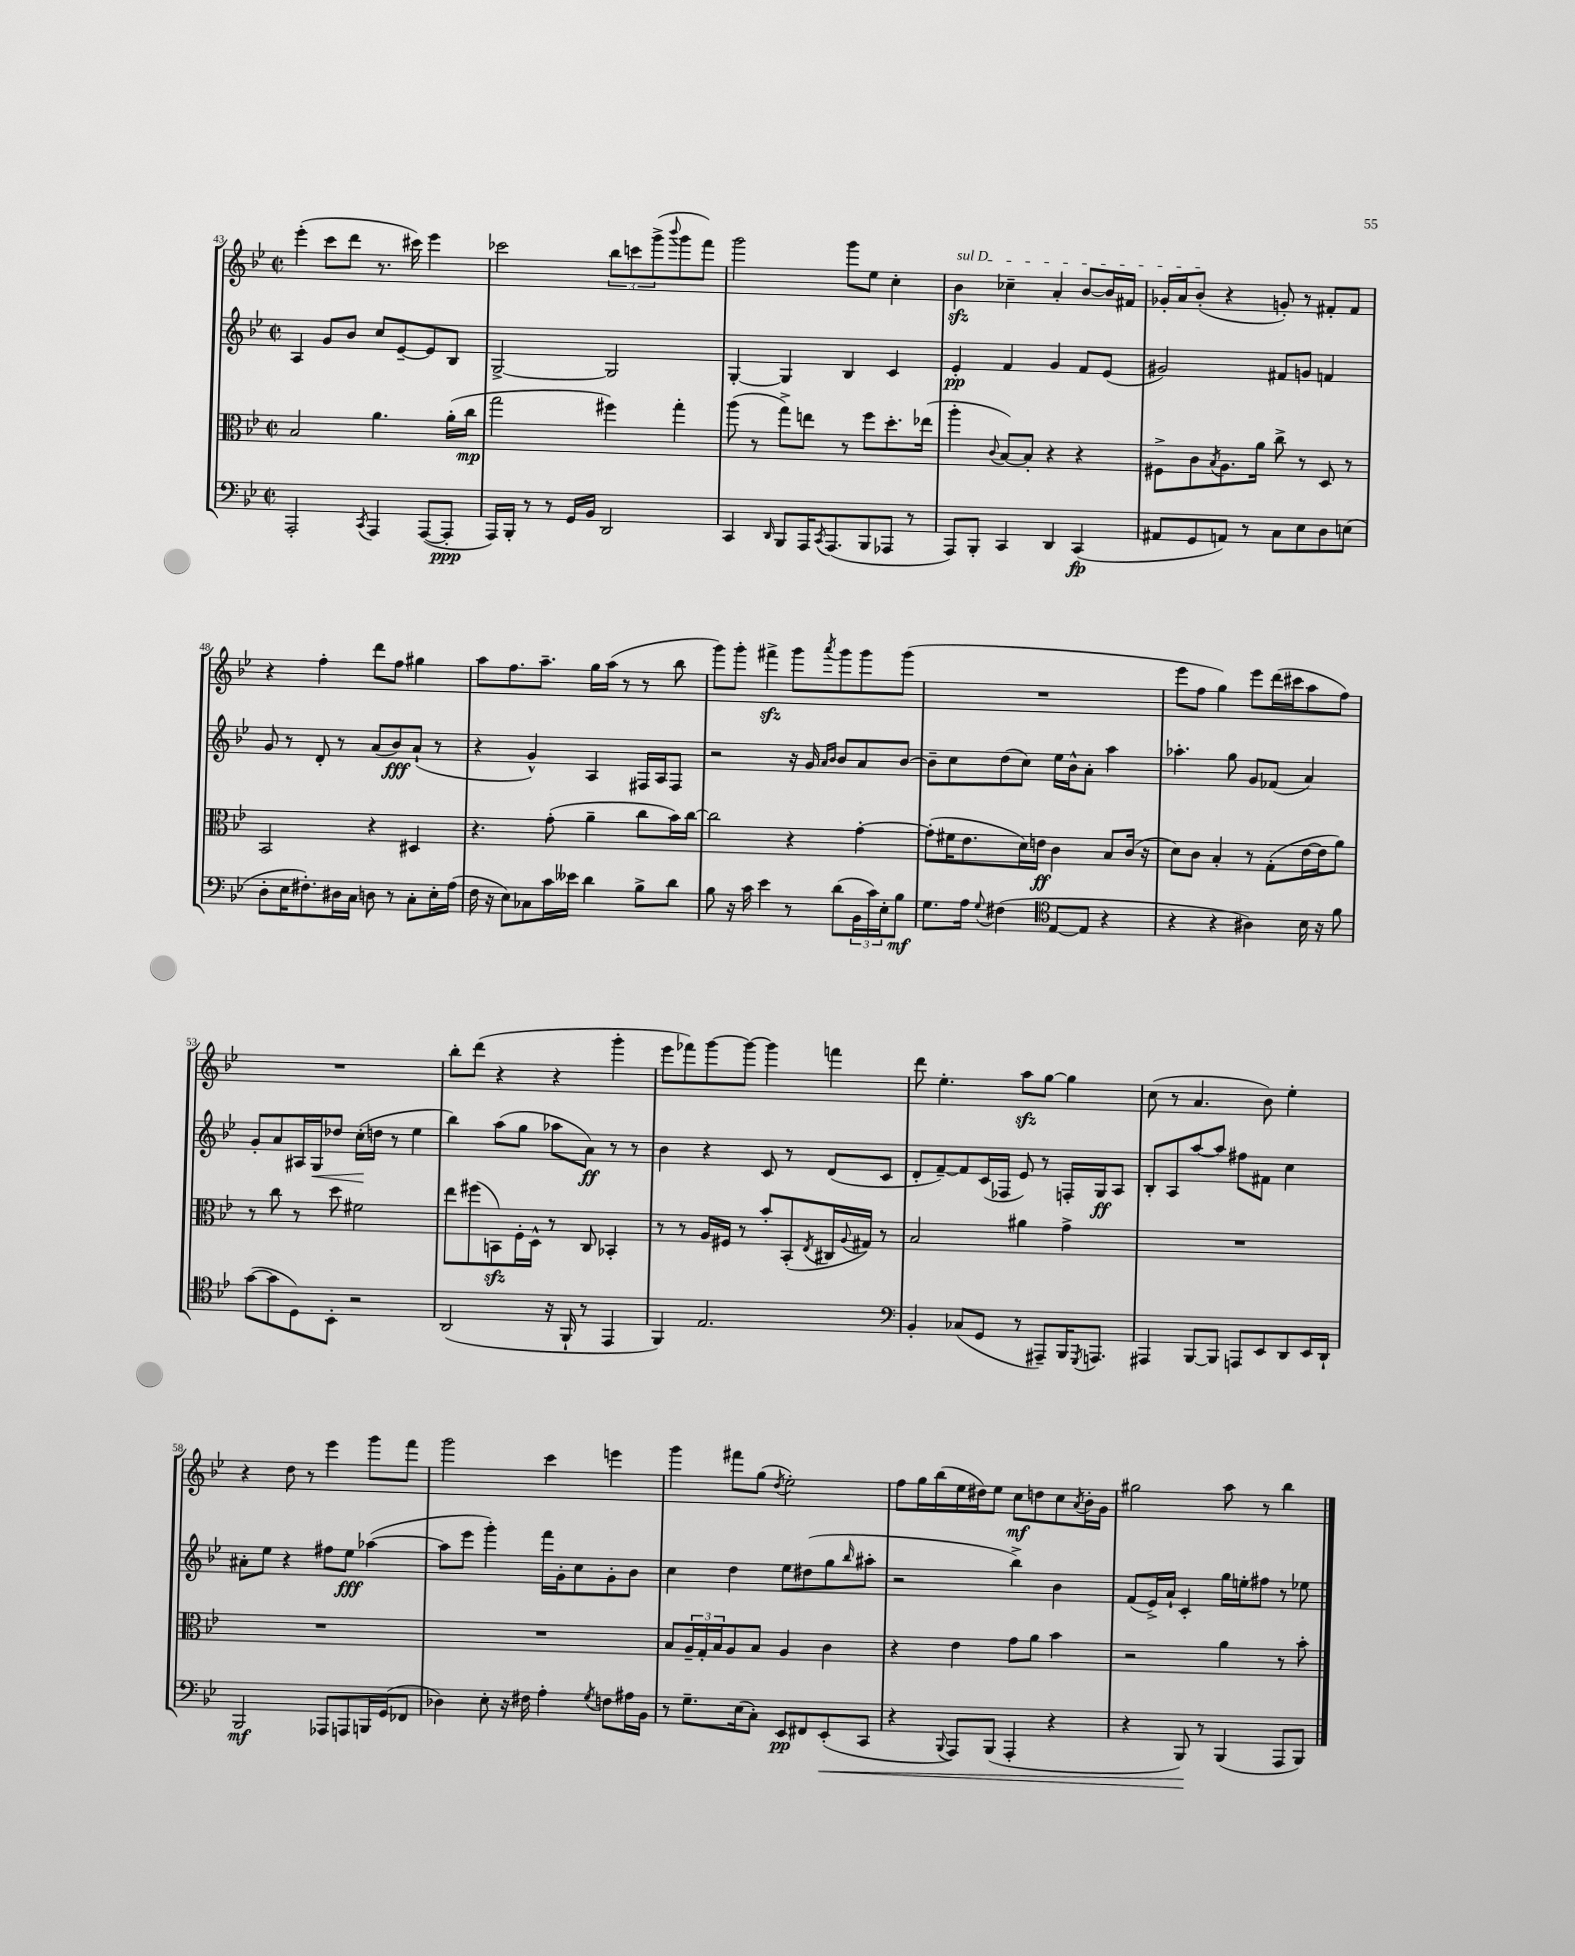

**kern	**dynam	**kern	**dynam	**kern	**dynam	**kern	**dynam
*part4	*part4	*part3	*part3	*part2	*part2	*part1	*part1
*staff4	*staff4	*staff3	*staff3	*staff2	*staff2	*staff1	*staff1
*clefF4	*	*clefC3	*	*clefG2	*	*clefG2	*
*k[b-e-]	*	*k[b-e-]	*	*k[b-e-]	*	*k[b-e-]	*
*M2/2	*	*M2/2	*	*M2/2	*	*M2/2	*
*met(c|)	*	*met(c|)	*	*met(c|)	*	*met(c|)	*
=43	=43	=43	=43	=43	=43	=43	=43
2AAA'/	.	2B-/	.	4A/	.	(4eee-'\	.
.	.	.	.	8g/L	.	8ccc\L	.
.	.	.	.	8b-/J	.	8ddd\J	.
8qCC/	.	.	.	.	.	.	.
4AAA/	.	4.a\	.	8cc/L	.	8.r	.
.	.	.	.	[8e-~/	.	.	.
.	.	.	.	.	.	16ccc#X\)	.
([8AAA/L	.	.	.	8e-/]	.	4eee-\	.
8AAA'/J]	ppp	(16a'\LL	.	8B-/J	.	.	.
.	.	16cc\JJ	mp	.	.	.	.
=44	=44	=44	=44	=44	=44	=44	=44
16AAA/LL)	.	2gg\	.	[2G^/	.	2ccc-X\	.
16BBB-'/JJ	.	.	.	.	.	.	.
8r	.	.	.	.	.	.	.
8r	.	.	.	.	.	.	.
16GG/LL	.	.	.	.	.	.	.
16BB-/JJ	.	.	.	.	.	.	.
2DD/	.	4ff#X\)	.	2G/]	.	12bb-\L	.
.	.	.	.	.	.	12cccn\	.
.	.	.	.	.	.	(12ggg^\	.
.	.	.	.	.	.	8qqbbb-/	.
.	.	4gg'\	.	.	.	8ggg\	.
.	.	.	.	.	.	8fff\J)	.
=45	=45	=45	=45	=45	=45	=45	=45
4CC/	.	(8aa\	.	[4G'/	.	2ggg\	.
.	.	8r	.	.	.	.	.
16qqDD/	.	.	.	.	.	.	.
8BBB-/L	.	8gg^\L)	.	4G/]	.	.	.
16AAA/K	.	8een\J	.	.	.	.	.
8qCC/	.	.	.	.	.	.	.
(8.AAA/	.	.	.	.	.	.	.
.	.	8r	.	4B-/	.	8ggg\L	.
8BBB-/	.	8ff\L	.	.	.	8ee-\J	.
8AAA-X/J	.	8.dd'\	.	4c/	.	4cc'\	.
8r	.	.	.	.	.	.	.
.	.	(16ee-X\Jk	.	.	.	.	.
=46	=46	=46	=46	=46	=46	=46	=46
!	!	!	!	!	!	!LO:TX:a:i:t=sul D	!
8AAA/L)	.	4aa'\	.	4e-'/	pp	4b-zz\	.
8BBB-'/J	.	.	.	.	.	.	.
.	.	8qqc/	.	.	.	.	.
4CC/	.	[8B-/L)	.	4f/	.	4cc-X~\	.
.	.	8B-'/J]	.	.	.	.	.
4DD/	.	4r	.	4g/	.	4a'/	.
(4CC/	fp	4r	.	8f/L	.	[8b-/L	.
.	.	.	.	(8e-/J	.	16b-/L]	.
.	.	.	.	.	.	16f#X/JJ	.
=47	=47	=47	=47	=47	=47	=47	=47
8AA#X/L	.	8F#X^\L	.	2g#X/)	.	16g-X'/LL	.
.	.	.	.	.	.	16a/J	.
8GG/	.	8c\	.	.	.	(8b-'/J	.
.	.	8qB-/	.	.	.	.	.
8AAn/J)	.	8.A\	.	.	.	4r	.
8r	.	.	.	.	.	.	.
.	.	16a\Jk	.	.	.	.	.
8C\L	.	8cc^\	.	8f#X/L	.	8gn'/)	.
8E-\	.	8r	.	8gn/J	.	8r	.
8D\	.	8D/	.	4fn/	.	8f#X'/L	.
(8En\J	.	8r	.	.	.	8f#/J	.
!!LO:LB:g=z
=48	=48	=48	=48	=48	=48	=48	=48
8D'\L	.	2BB-/	.	8g/	.	4r	.
16E-\K	.	.	.	8r	.	.	.
8.F#X'\)	.	.	.	.	.	.	.
.	.	.	.	8d'/	.	4ff'\	.
16D#X\L	.	.	.	8r	.	.	.
16C\JJ	.	.	.	.	.	.	.
8Dn\	.	4r	.	(8a/L	.	8ddd\L	.
8r	.	.	.	8b-/)	fff	8ff\J	.
8C'\L	.	4D#X/	.	(8a`/J	.	4gg#X\	.
16E-'\L	.	.	.	8r	.	.	.
(16A\JJ	.	.	.	.	.	.	.
=49	=49	=49	=49	=49	=49	=49	=49
16F\	.	4.r	.	4r	.	8aa\L	.
16r	.	.	.	.	.	.	.
8E-\L)	.	.	.	.	.	8.ff\	.
8C-X\	.	.	.	4g^^/)	.	.	.
.	.	.	.	.	.	8.aa~\J	.
16c\L	.	(8g'\	.	.	.	.	.
16e--X\JJ	.	.	.	.	.	.	.
4d\	.	4a~\	.	4A/	.	16gg\LL	.
.	.	.	.	.	.	(16aa\JJ	.
.	.	.	.	.	.	8r	.
8B-^\L	.	8cc\L	.	16F#X/LL	.	8r	.
.	.	.	.	16A/J	.	.	.
8d\J	.	16b-\L)	.	8F#/J	.	8bb-\	.
.	.	[16cc\JJ	.	.	.	.	.
=50	=50	=50	=50	=50	=50	=50	=50
8B-\	.	2cc\]	.	2r	.	8ggg\L)	.
16r	.	.	.	.	.	8ggg'\J	.
16c\	.	.	.	.	.	.	.
4e-\	.	.	.	.	.	4fff#Xzz^\	.
8r	.	4r	.	16r	.	8ggg\L	.
.	.	.	.	16g/	.	.	.
.	.	.	.	16qqa/LL	.	.	.
.	.	.	.	16qqb-/JJ	.	8qaaa/	.
(8d\L	.	.	.	8b-/L	.	8ggg\	.
24BB-\L	.	[4g'\	.	8a/	.	8ggg\	.
24c\)	.	.	.	.	.	.	.
24E-'\J	.	.	.	.	.	.	.
8B-\J	mf	.	.	[8b-/J	.	(8ggg\J	.
=51	=51	=51	=51	=51	=51	=51	=51
8.G\L	.	(8g'\L]	.	8b-~\L]	.	1r	.
.	.	16f#X\K	.	8cc\	.	.	.
16A\Jk	.	8.e-\	.	.	.	.	.
8qqG/	.	.	.	.	.	.	.
(4F#X\	.	.	.	(8dd\	.	.	.
.	.	16d\L)	.	8cc\J)	.	.	.
.	.	16en\JJ	ff	.	.	.	.
*clefC4	*	*	*	*	*	*	*
[8E-/L	.	4c\	.	16ee-\LL	.	.	.
.	.	.	.	16b-^^\J	.	.	.
8E-/J]	.	.	.	8a'\J	.	.	.
4r	.	8B-/L	.	4aa\	.	.	.
.	.	(16c/Jk	.	.	.	.	.
.	.	16r	.	.	.	.	.
=52	=52	=52	=52	=52	=52	=52	=52
4r	.	8d\L)	.	4.aa-X'\	.	8eee-\L	.
.	.	8c\J	.	.	.	8ff\J	.
4r	.	4B-'/	.	.	.	4gg\)	.
.	.	.	.	8gg\	.	.	.
4A#X\)	.	8r	.	8g/L	.	8eee-\L	.
.	.	(8G'\L	.	(8f-X/J	.	(16ddd\L	.
.	.	.	.	.	.	16ccc#X\J	.
16B-\	.	[16e-\L	.	4a/)	.	8aa\	.
16r	.	16e-\J]	.	.	.	.	.
8f\	.	8a\J)	.	.	.	8ff\J)	.
!!LO:LB:g=z
=53	=53	=53	=53	=53	=53	=53	=53
([8g\L	.	8r	.	8g'/L	.	1r	.
8g\]	.	8cc\	.	8a/	.	.	.
8D\)	.	8r	.	16A#X/L	.	.	.
!	!	!	!	!	!LO:HP:b	!	!
.	.	.	.	16G/J	<	.	.
8BB-'\J	.	8dd\	.	8dd-X/J	.	.	.
2r	.	2f#X\	.	(16cc'\LL	.	.	.
.	.	.	.	16ddn\JJ	[	.	.
.	.	.	.	8r	.	.	.
.	.	.	.	4ee-\	.	.	.
=54	=54	=54	=54	=54	=54	=54	=54
(2AA/	.	8ee-\L	.	4bb-\)	.	8bb-'\L	.
.	.	(8ff#X\	.	.	.	(8ddd\J	.
.	.	8BBnzz\)	.	(8aa\L	.	4r	.
.	.	16F'\L	.	8gg\J	.	.	.
.	.	16D^^\JJ	.	.	.	.	.
16r	.	8r	.	8aa-X\L	.	4r	.
16FF`/	.	.	.	.	.	.	.
8r	.	8C/	.	8a\J)	ff	.	.
4EE-/	.	4BB-X'/	.	8r	.	4ggg'\	.
.	.	.	.	8r	.	.	.
=55	=55	=55	=55	=55	=55	=55	=55
4FF/)	.	8r	.	4b-\	.	8eee-\L	.
.	.	8r	.	.	.	8fff-X\)	.
2.E-/	.	16A/LL	.	4r	.	[8ggg\	.
.	.	16F#X/JJ	.	.	.	.	.
.	.	8r	.	.	.	8ggg\J_	.
.	.	8b-'/L	.	8c/	.	4ggg\]	.
.	.	(8BB-'/	.	8r	.	.	.
.	.	8qE-/	.	.	.	.	.
.	.	16C#X/L	.	(8d/L	.	4fffn\	.
.	.	8qqA/	.	.	.	.	.
.	.	16G#X/JJ)	.	.	.	.	.
.	.	8r	.	8c/J	.	.	.
=56	=56	=56	=56	=56	=56	=56	=56
*clefF4	*	*	*	*	*	*	*
4BB-'/	.	2B-/	.	8d'/L	.	8ddd\	.
.	.	.	.	[8f~/)	.	4.ee-'\	.
(8C-X/L	.	.	.	8f/]	.	.	.
8GG/J	.	.	.	(16c/L	.	.	.
.	.	.	.	16F-X/JJ	.	.	.
8r	.	4a#X\	.	8e-/)	.	8aazz\L	.
8AAA#X~/L)	.	.	.	8r	.	[8gg\J	.
16BBB-/K	.	4g^\	.	16Fn'/LL	.	4gg\]	.
8qGGG/	.	.	.	.	.	.	.
8.AAAn/J	.	.	.	16G/J	ff	.	.
.	.	.	.	8A/J	.	.	.
=57	=57	=57	=57	=57	=57	=57	=57
4AAA#X/	.	1r	.	8B-'/L	.	(8cc\	.
.	.	.	.	8A/	.	8r	.
[8BBB-/L	.	.	.	[8aa/	.	4.a/	.
8BBB-/J]	.	.	.	8aa/J]	.	.	.
8AAAn/L	.	.	.	8ff#X\L	.	.	.
8EE-/	.	.	.	8f#X\J	.	8b-\)	.
8DD/	.	.	.	4cc\	.	4ee-'\	.
16EE-/L	.	.	.	.	.	.	.
16DD`/JJ	.	.	.	.	.	.	.
!!LO:LB:g=z
=58	=58	=58	=58	=58	=58	=58	=58
2BBB-/	mf	1r	.	8a#X'\L	.	4r	.
.	.	.	.	8ee-\J	.	.	.
.	.	.	.	4r	.	8dd\	.
.	.	.	.	.	.	8r	.
8AAA-X/L	.	.	.	8ff#X\L	.	4eee-\	.
8AAAn/	.	.	.	8ee-\J	fff	.	.
16BBBn/L	.	.	.	([4aa-X\	.	8ggg\L	.
(16GG/J	.	.	.	.	.	.	.
8FF-X/J	.	.	.	.	.	8fff\J	.
=59	=59	=59	=59	=59	=59	=59	=59
4D-X\)	.	1r	.	8aa-\L]	.	2ggg\	.
.	.	.	.	8eee-\J	.	.	.
8E-'\	.	.	.	4ggg'\)	.	.	.
16r	.	.	.	.	.	.	.
16F#X\	.	.	.	.	.	.	.
4A'\	.	.	.	16fff\LL	.	4ccc\	.
.	.	.	.	16g'\J	.	.	.
.	.	.	.	8cc\	.	.	.
8qG/	.	.	.	.	.	.	.
8Fn\L	.	.	.	8g'\	.	4eeen\	.
16A#X\L	.	.	.	8b-\J	.	.	.
16BB-\JJ	.	.	.	.	.	.	.
=60	=60	=60	=60	=60	=60	=60	=60
8r	.	8B-/L	.	4cc\	.	4ggg\	.
8.G~\L	.	24A~/L	.	.	.	.	.
.	.	24G'/	.	.	.	.	.
.	.	24B-/J	.	.	.	.	.
.	.	8A/	.	4dd\	.	8fff#X\L	.
(16E-\k	.	.	.	.	.	.	.
8C'\J)	.	8B-/J	.	.	.	(8gg\J	.
.	.	.	.	.	.	8qdd/	.
8EE-/L	pp	4A/	.	8ee-\L	.	2ee-'\)	.
8FF#X/	.	.	.	(8dd#X\	.	.	.
!	!LO:HP:b	!	!	!	!	!	!
(8EE-'/	<	4c\	.	8gg\	.	.	.
.	.	.	.	16qqbb-/	.	.	.
8CC/J	.	.	.	8aa#X'\J	.	.	.
=61	=61	=61	=61	=61	=61	=61	=61
4r	.	4r	.	2r	.	8ff\L	.
.	.	.	.	.	.	16gg\L	.
.	.	.	.	.	.	(16bb-\	.
8qqBBB-/	.	.	.	.	.	.	.
8AAA/L)	.	4e-\	.	.	.	16ee-\	.
.	.	.	.	.	.	16dd#X\J)	.
(8BBB-/J	.	.	.	.	.	8ee-\J	.
4AAA'/	.	8g\L	.	4bb-^\)	.	8cc\L	mf
.	.	8a\J	.	.	.	8ddn\	.
4r	.	4b-\	.	4b-\	.	8cc\	.
.	.	.	.	.	.	8qa/	.
.	.	.	.	.	.	16b-'\L	.
.	.	.	.	.	.	16g\JJ	.
=62	=62	=62	=62	=62	=62	=62	=62
4r	.	2r	.	(8f/L	.	2gg#X\	.
.	.	.	.	16e-^/L)	.	.	.
.	.	.	.	16a`/JJ	.	.	.
8BBB-/)	.	.	.	4c'/	.	.	.
8r	[	.	.	.	.	.	.
(4BBB-/	.	4a\	.	16gg\LL	.	8aa\	.
.	.	.	.	16een'\J	.	.	.
.	.	.	.	8ff#X\J	.	8r	.
8AAA/L	.	8r	.	8r	.	4bb-\	.
8BBB-/J)	.	8b-'\	.	8ee-X\	.	.	.
==	==	==	==	==	==	==	==
*-	*-	*-	*-	*-	*-	*-	*-
